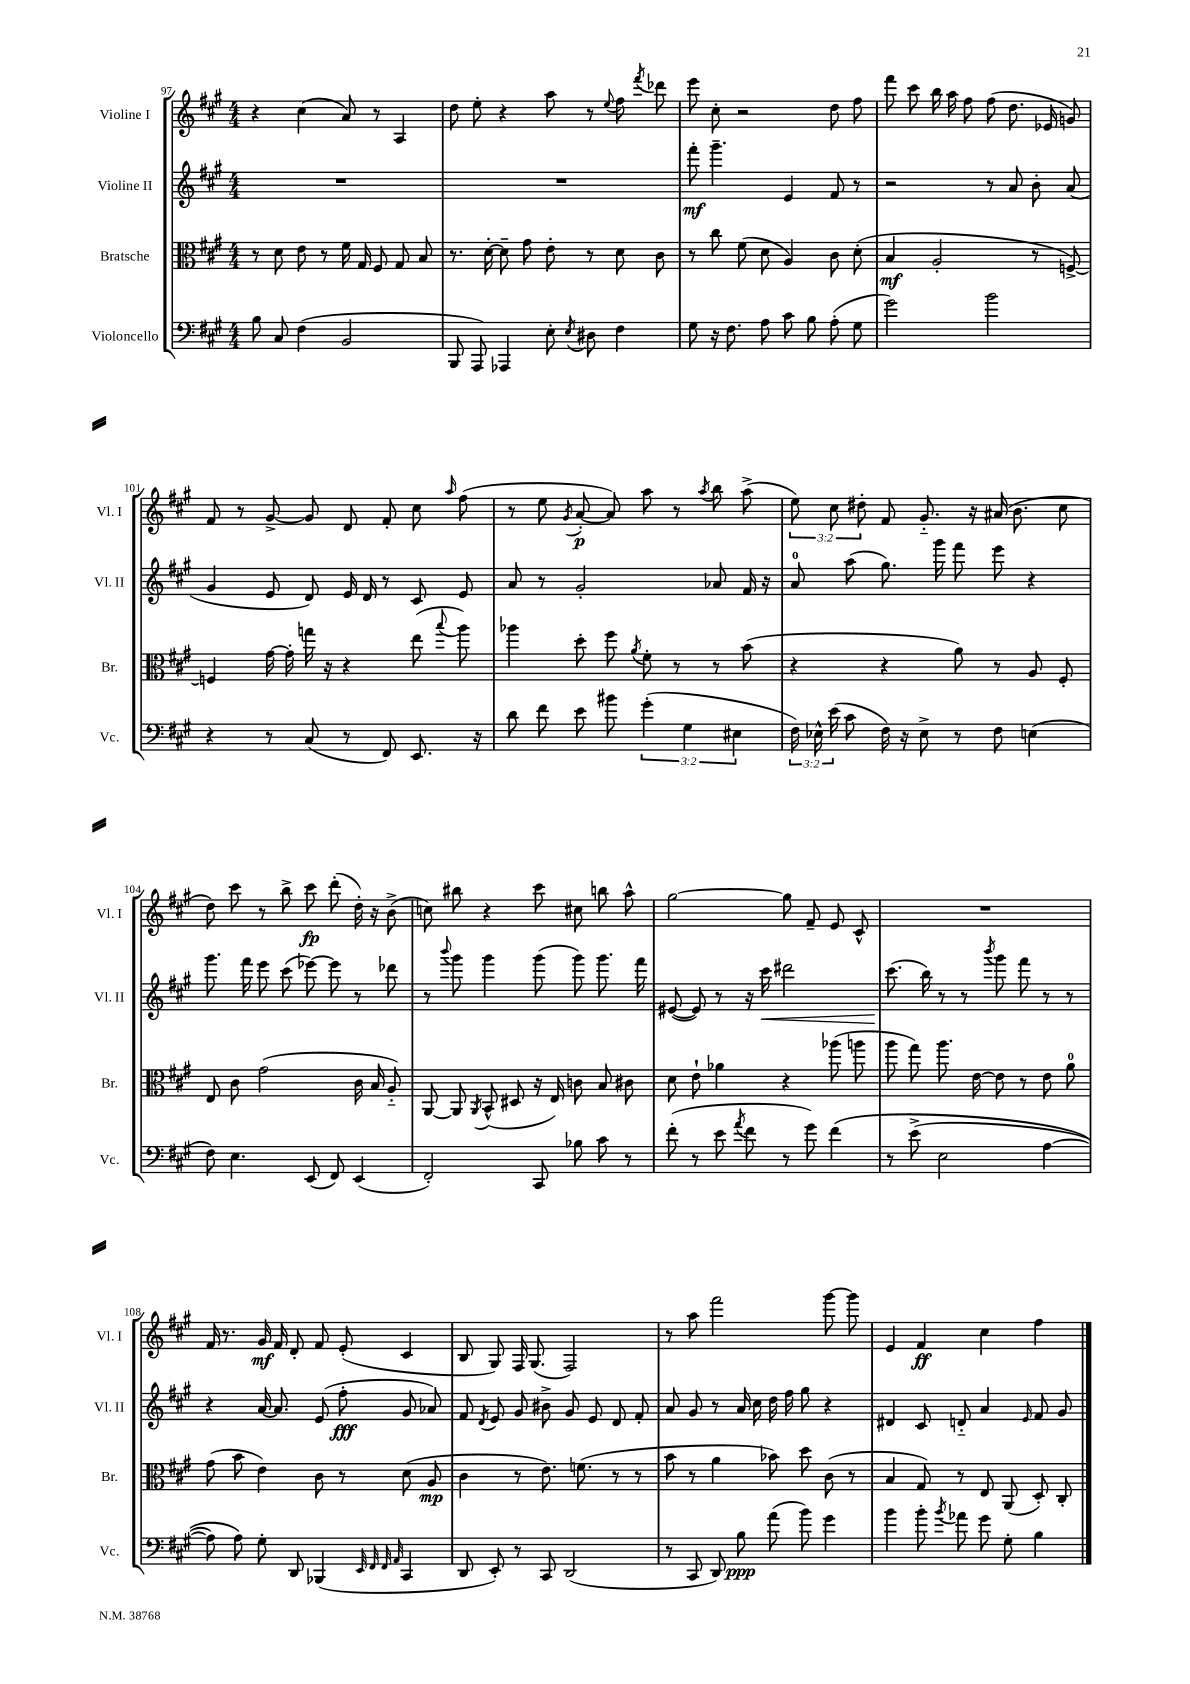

**kern	**dynam	**kern	**dynam	**kern	**dynam	**kern	**dynam
*part4	*part4	*part3	*part3	*part2	*part2	*part1	*part1
*staff4	*staff4	*staff3	*staff3	*staff2	*staff2	*staff1	*staff1
*I"Violoncello	*	*I"Bratsche	*	*I"Violine II	*	*I"Violine I	*
*I'Vc.	*	*I'Br.	*	*I'Vl. II	*	*I'Vl. I	*
*clefF4	*	*clefC3	*	*clefG2	*	*clefG2	*
*k[f#c#g#]	*	*k[f#c#g#]	*	*k[f#c#g#]	*	*k[f#c#g#]	*
*M4/4	*	*M4/4	*	*M4/4	*	*M4/4	*
=97	=97	=97	=97	=97	=97	=97	=97
8B\	.	8r	.	1r	.	4r	.
8C#/	.	8d\	.	.	.	.	.
(4F#\	.	8e\	.	.	.	(4cc#\	.
.	.	8r	.	.	.	.	.
2BB/	.	16f#\	.	.	.	8a/)	.
.	.	16G#/	.	.	.	.	.
.	.	8F#/	.	.	.	8r	.
.	.	8G#/	.	.	.	4A/	.
.	.	8B/	.	.	.	.	.
=98	=98	=98	=98	=98	=98	=98	=98
8BBB/	.	8.r	.	1r	.	8dd\	.
8AAA/)	.	.	.	.	.	8ee'\	.
.	.	[16d'\	.	.	.	.	.
4AAA-X/	.	8d~\]	.	.	.	4r	.
.	.	8g#\	.	.	.	.	.
8E'\	.	8e'\	.	.	.	8aa\	.
8qE/	.	.	.	.	.	.	.
8D#X\	.	8r	.	.	.	8r	.
.	.	.	.	.	.	8qqee/	.
4F#\	.	8d\	.	.	.	8ff#\	.
.	.	.	.	.	.	8qfff#/	.
.	.	8c#\	.	.	.	8ddd-X\	.
=99	=99	=99	=99	=99	=99	=99	=99
8G#\	.	8r	.	8fff#'\	mf	8eee\	.
16r	.	8cc#\	.	4.ggg#~\	.	8cc#'\	.
8.F#\	.	.	.	.	.	.	.
.	.	(8f#\	.	.	.	2r	.
8A\	.	8d\	.	.	.	.	.
8c#\	.	4A/)	.	4e/	.	.	.
8B\	.	.	.	.	.	.	.
(8A'\	.	8c#\	.	8f#/	.	8dd\	.
8G#\	.	(8d'\	.	8r	.	8ff#\	.
=100	=100	=100	=100	=100	=100	=100	=100
2g#\)	.	4B/	mf	2r	.	8fff#\	.
.	.	.	.	.	.	8ccc#\	.
.	.	2A'/	.	.	.	16bb\	.
.	.	.	.	.	.	16aa\	.
.	.	.	.	.	.	8ff#\	.
2b\	.	.	.	8r	.	(8ff#\	.
.	.	.	.	8a/	.	8.dd\	.
.	.	8r	.	8b'\	.	.	.
.	.	.	.	.	.	16e-X/	.
.	.	[8Fn^/)	.	(8a/	.	8gn/)	.
!!LO:LB:g=z
=101	=101	=101	=101	=101	=101	=101	=101
4r	.	4Fn/]	.	4g#/	.	8f#/	.
.	.	.	.	.	.	8r	.
8r	.	[16g#\	.	8e/	.	[8g#^/	.
.	.	16g#'\]	.	.	.	.	.
(8C#/	.	16ggn\	.	8d/)	.	8g#/]	.
.	.	16r	.	.	.	.	.
8r	.	4r	.	16e/	.	8d/	.
.	.	.	.	16d/	.	.	.
8FF#/)	.	.	.	8r	.	8f#'/	.
8.EE/	.	(8ee\	.	8c#/	.	8cc#\	.
.	.	8qqbb/	.	.	.	16qqaa/	.
.	.	8aa\)	.	8e/	.	(8ff#\	.
16r	.	.	.	.	.	.	.
=102	=102	=102	=102	=102	=102	=102	=102
8d\	.	4aa-X\	.	8a/	.	8r	.
8f#\	.	.	.	8r	.	8ee\	.
.	.	.	.	.	.	8qg#/	.
8e\	.	8dd'\	.	2g#'/	.	[8a'/	p
8b#X\	.	8ff#\	.	.	.	8a/])	.
.	.	8qa/	.	.	.	.	.
(6g#'\	.	8f#'\	.	.	.	8aa\	.
.	.	8r	.	.	.	8r	.
6G#\	.	.	.	.	.	.	.
.	.	.	.	.	.	8qaa/	.
.	.	8r	.	8a-X/	.	8bb\	.
6E#X\	.	.	.	.	.	.	.
.	.	(8b\	.	16f#/	.	(8aa^\	.
.	.	.	.	16r	.	.	.
=103	=103	=103	=103	=103	=103	=103	=103
24F#\)	.	4r	.	8a/	.	12ee\)	.
24E-X^^\	.	.	.	.	.	.	.
(24e\	.	.	.	.	.	12cc#\	.
8c#\	.	.	.	(8aa\	.	.	.
.	.	.	.	.	.	12dd#X'\	.
16F#\)	.	4r	.	8.gg#\)	.	8f#/	.
16r	.	.	.	.	.	.	.
8E-^\	.	.	.	.	.	8.g#/	.
.	.	.	.	16ggg#\	.	.	.
8r	.	8a\)	.	8fff#\	.	.	.
.	.	.	.	.	.	16r	.
8F#\	.	8r	.	8eee\	.	(16a#X/	.
.	.	.	.	.	.	8.b\	.
(4En\	.	8A/	.	4r	.	.	.
.	.	8F#'/	.	.	.	8cc#\	.
!!LO:LB:g=z
=104	=104	=104	=104	=104	=104	=104	=104
8F#\)	.	8E/	.	8.ggg#\	.	8dd\)	.
4.E\	.	8c#\	.	.	.	8ccc#\	.
.	.	.	.	16fff#\	.	.	.
.	.	(2g#\	.	8eee\	.	8r	.
.	.	.	.	(8ccc#\	.	8bb^\	.
(8EE/	.	.	.	[8eee-X\)	.	8ccc#\	fp
8FF#/)	.	.	.	8eee-\]	.	(8ddd'\	.
(4EE/	.	16c#\	.	8r	.	16dd'\)	.
.	.	16B/	.	.	.	16r	.
.	.	8A/)	.	8ddd-X\	.	(8b^\	.
=105	=105	=105	=105	=105	=105	=105	=105
2FF#'/)	.	[8AA/	.	8r	.	8ccn\)	.
.	.	.	.	8qqbbb/	.	.	.
.	.	8AA/]	.	8ggg#\	.	8bb#X\	.
.	.	8qAA/	.	.	.	.	.
.	.	(8BB^^/	.	4ggg#\	.	4r	.
.	.	8D#X/	.	.	.	.	.
8CC#/	.	16r	.	(8ggg#\	.	8ccc#\	.
.	.	16E/)	.	.	.	.	.
8B-X\	.	8cn\	.	8ggg#\)	.	8cc#X\	.
8c#\	.	8B/	.	8.ggg#\	.	8bbn\	.
8r	.	8c#X\	.	.	.	8aa^^\	.
.	.	.	.	16fff#\	.	.	.
=106	=106	=106	=106	=106	=106	=106	=106
(8f#'\	.	8d\	.	([8e#X/	.	[2gg#\	.
8r	.	8e`\	.	8e#/])	.	.	.
8e\	.	4a-X\	.	8r	.	.	.
8qa/	.	.	.	.	.	.	.
8f#\	.	.	.	16r	.	.	.
!	!	!	!	!	!LO:HP:b	!	!
.	.	.	.	16ccc#\	<	.	.
8r	.	4r	.	2ddd#X\	.	8gg#\]	.
8g#\)	.	.	.	.	.	8f#~/	.
(4f#\	.	(8aa-X\	.	.	.	8e/	.
.	.	8aan\	.	.	.	8c#^^/	.
=107	=107	=107	=107	=107	=107	=107	=107
8r	.	8aa\	.	(8.ccc#\	.	1r	.
(8e^\	.	8gg#\)	.	.	.	.	.
.	.	.	.	16bb\)	[	.	.
2E\	.	8.aa\	.	8r	.	.	.
.	.	.	.	8r	.	.	.
.	.	[16e\	.	.	.	.	.
.	.	.	.	8qbbb/	.	.	.
.	.	8e\]	.	8ggg#\	.	.	.
.	.	8r	.	8fff#\	.	.	.
[4A\	.	8e\	.	8r	.	.	.
.	.	8a\	.	8r	.	.	.
!!LO:LB:g=z
=108	=108	=108	=108	=108	=108	=108	=108
8A\])	.	(8g#\	.	4r	.	16f#/	.
.	.	.	.	.	.	8.r	.
8A\)	.	8b\	.	.	.	.	.
8G#'\	.	4e\)	.	[16a/	.	16g#/	mf
.	.	.	.	8.a/]	.	16f#/	.
8DD/	.	.	.	.	.	8d'/	.
(4BBB-X/	.	8c#\	.	(8e/	.	8f#/	.
.	.	8r	.	8ff#'\	fff	(8e'/	.
32qqEE/	.	.	.	.	.	.	.
32qqFF#/	.	.	.	.	.	.	.
32qqFF#/	.	.	.	.	.	.	.
32qqAA/	.	.	.	.	.	.	.
4CC#/	.	(8d\	.	8g#/	.	4c#/	.
.	.	8A/	mp	8a-X/)	.	.	.
=109	=109	=109	=109	=109	=109	=109	=109
8DD/	.	4c#\	.	8f#/	.	8B/	.
.	.	.	.	8qd/	.	.	.
8EE'/)	.	.	.	8e/	.	8G#/)	.
8r	.	8r	.	8g#/	.	16F#/	.
.	.	.	.	.	.	(8.G#/	.
8CC#/	.	8.e\)	.	8b#X^\	.	.	.
(2DD/	.	.	.	8g#/	.	2F#/)	.
.	.	(8.fn\	.	.	.	.	.
.	.	.	.	8e/	.	.	.
.	.	8r	.	8d/	.	.	.
.	.	8r	.	8f#'/	.	.	.
=110	=110	=110	=110	=110	=110	=110	=110
8r	.	8b\	.	8a/	.	8r	.
8CC#/	.	8r	.	8g#/	.	8aa\	.
8DD/)	.	4a\	.	8r	.	2fff#\	.
8B\	ppp	.	.	16a/	.	.	.
.	.	.	.	16cc#\	.	.	.
(8a\	.	8b-X\)	.	16dd\	.	.	.
.	.	.	.	16ff#\	.	.	.
8b\)	.	8dd\	.	8gg#\	.	.	.
4g#\	.	(8c#\	.	4r	.	[8ggg#\	.
.	.	8r	.	.	.	8ggg#\]	.
=111	=111	=111	=111	=111	=111	=111	=111
4b\	.	4B/	.	4d#X/	.	4e/	.
8b'\	.	8G#/)	.	8c#/	.	4f#/	ff
8qb/	.	.	.	.	.	.	.
8a-X\	.	8r	.	8dn/	.	.	.
8g#\	.	8E/	.	4a/	.	4cc#\	.
8G#'\	.	(8AA/	.	.	.	.	.
.	.	.	.	16qqe/	.	.	.
4B\	.	8D'/)	.	8f#/	.	4ff#\	.
.	.	8C#'/	.	8g#/	.	.	.
==	==	==	==	==	==	==	==
*-	*-	*-	*-	*-	*-	*-	*-
